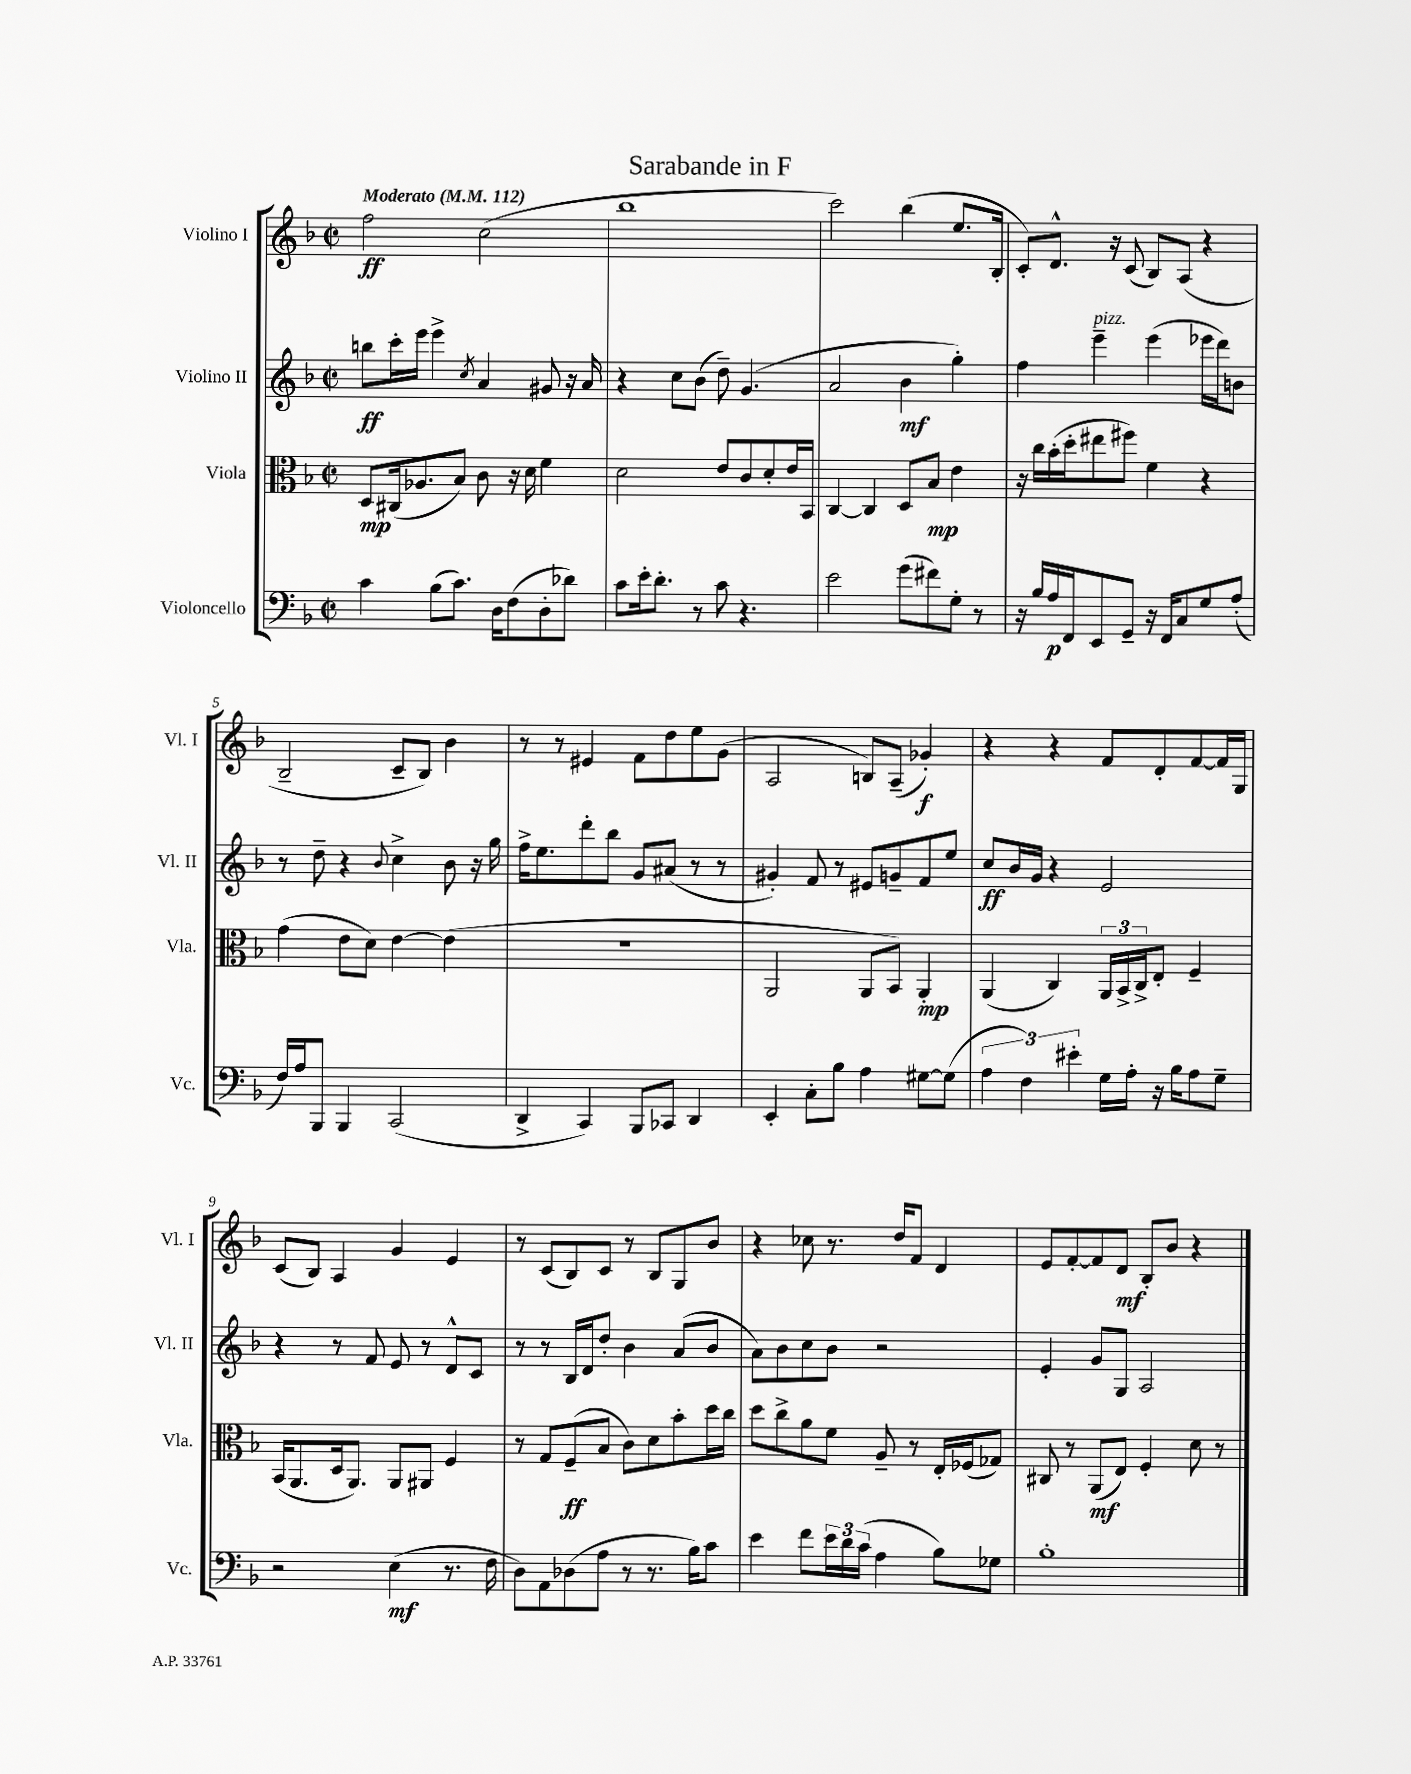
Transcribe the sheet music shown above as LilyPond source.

\header { title = "Sarabande in F" }
<<
\new StaffGroup <<
\new Staff = "s0" \with { instrumentName = "Violino I" shortInstrumentName = "Vl. I" } {
    \clef treble \key f \major \defaultTimeSignature \time 2/2 \tempo "Moderato" 4 = 112
    f''2\ff c''2( |
    bes''1 |
    c'''2) bes''4( e''8. bes16-. |
    c'8-.) d'8.-^ r16 c'8( bes8) a8( r4 |
    bes2-- c'8-- bes8) bes'4 |
    r8 r8 eis'4 f'8 d''8 e''8 g'8( |
    a2 b8) a8--( ges'4-.\f) |
    r4 r4 f'8 d'8-. f'8~ f'16 g16 |
    c'8( bes8) a4 g'4 e'4 |
    r8 c'8( bes8) c'8 r8 bes8 g8 bes'8 |
    r4 ces''8 r8. d''16 f'8 d'4 |
    e'8 f'8~-. f'8 d'8\mf bes8-. bes'8 r4 \bar "|." |
}
\new Staff = "s1" \with { instrumentName = "Violino II" shortInstrumentName = "Vl. II" } {
    \clef treble \key f \major \defaultTimeSignature \time 2/2
    b''8\ff c'''16-. e'''16 e'''4-> \acciaccatura { c''8 } a'4 gis'8 r16 a'16 |
    r4 c''8 bes'8( d''8--) g'4.( |
    a'2 bes'4\mf g''4-.) |
    f''4 e'''4--^\markup { \italic "pizz." } e'''4( ees'''16 d'''16) b'8 |
    r8 d''8-- r4 \appoggiatura { bes'8 } c''4-> bes'8 r16 g''16 |
    f''16-> e''8. d'''8-. bes''8 g'8 ais'8( r8 r8 |
    gis'4-.) f'8 r8 eis'8 g'8-- f'8 e''8 |
    c''8\ff bes'16 g'16 r4 e'2 |
    r4 r8 f'8 e'8 r8 d'8-^ c'8 |
    r8 r8 bes16 d'16 d''8-. bes'4 a'8( bes'8 |
    a'8) bes'8 c''8 bes'8 r2 |
    e'4-. g'8 g8 a2 \bar "|." |
}
\new Staff = "s2" \with { instrumentName = "Viola" shortInstrumentName = "Vla." } {
    \clef alto \key f \major \defaultTimeSignature \time 2/2
    d8\mp cis16( aes8. bes8) c'8 r16 d'16 f'4 |
    d'2 e'8 c'8 d'8-. e'16 bes,16 |
    c4~ c4 d8 bes8\mp e'4 |
    r16 c''16 bes'16-.( d''16-. eis''8 fis''8) f'4 r4 |
    g'4( e'8 d'8) e'4~ e'4( |
    R1 |
    a,2 a,8 bes,8) a,4-.\mp |
    a,4( c4) \tuplet 3/2 { a,16 bes,16-> c16-> } e8-. f4-- |
    bes,16( a,8. d16 a,8.) a,8 ais,8 f4 |
    r8 g8 f8--\ff( bes8 c'8) d'8 bes'8-. d''16 c''16 |
    d''8 c''8-> a'8 f'8 a8-- r8 e16-. fes16( ges8) |
    cis8 r8 a,8\mf( e8) f4-. d'8 r8 \bar "|." |
}
\new Staff = "s3" \with { instrumentName = "Violoncello" shortInstrumentName = "Vc." } {
    \clef bass \key f \major \defaultTimeSignature \time 2/2
    c'4 bes8( c'8.) d16 f8( d8-. des'8) |
    c'8 e'16-. d'8.-. r8 c'8 r4. |
    e'2 g'8( fis'8) g8-. r8 |
    r16 bes16 a16\p f,16 e,8 g,8-- r16 f,16 c8 g8 a8-.( |
    f16) a16 bes,,8 bes,,4 c,2( |
    d,4-> c,4) bes,,8 ces,8 d,4 |
    e,4-. c8-. bes8 a4 gis8~ gis8( |
    \tuplet 3/2 { a4 f4) eis'4-. } g16 a16-. r16 bes16 a8 g8-- |
    r2 e4\mf( r8. f16 |
    d8) a,8 des8( a8 r8 r8. bes16) c'8 |
    e'4 f'8 \tuplet 3/2 { e'16 d'16 c'16( } a4 bes8) ges8 |
    bes1-. \bar "|." |
}
>>
>>
